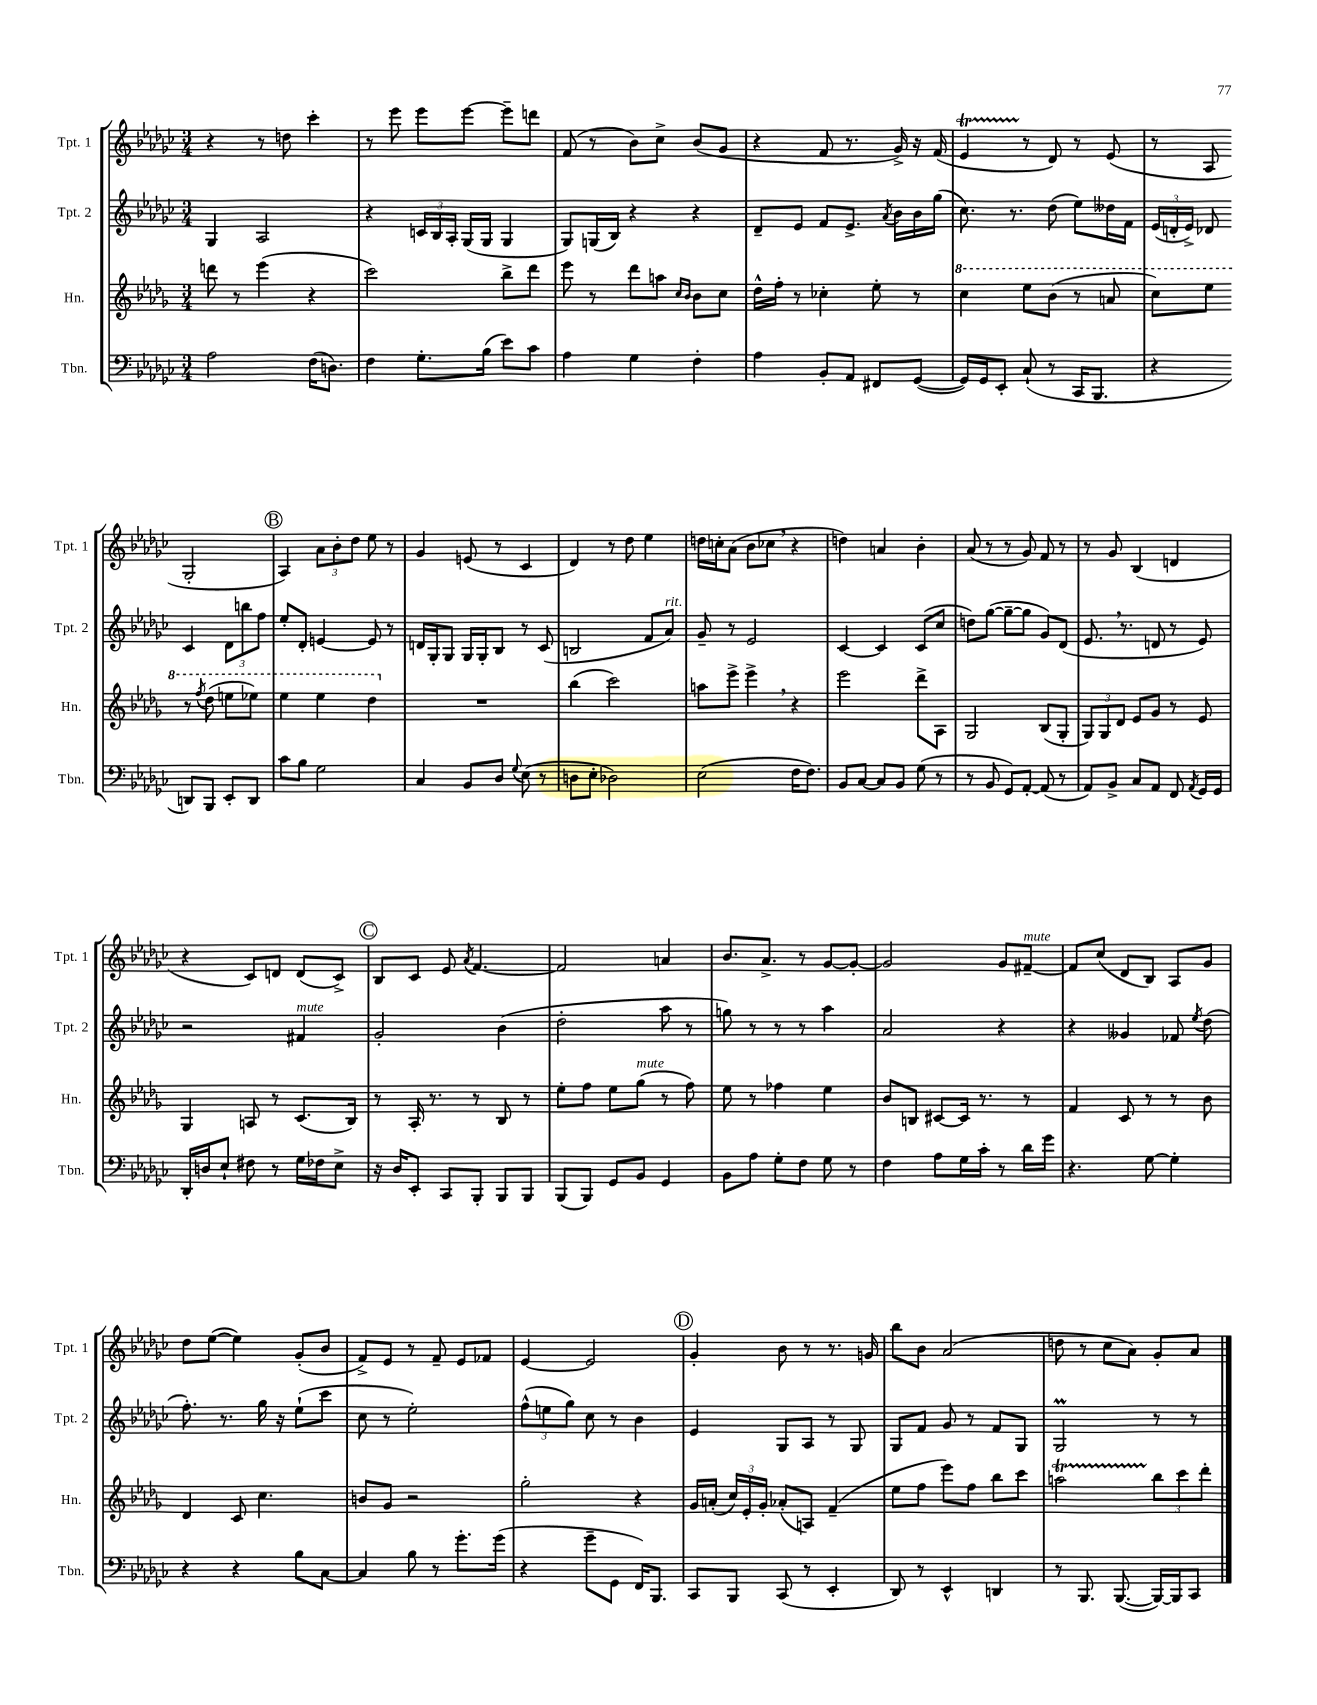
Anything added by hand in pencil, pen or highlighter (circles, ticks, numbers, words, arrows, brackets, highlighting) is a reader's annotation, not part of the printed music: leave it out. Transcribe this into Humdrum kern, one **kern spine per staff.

**kern	**kern	**kern	**kern
*staff4	*staff3	*staff2	*staff1
*clefF4	*clefG2	*clefG2	*clefG2
*k[b-e-a-d-g-c-]	*k[b-e-a-d-g-]	*k[b-e-a-d-g-c-]	*k[b-e-a-d-g-c-]
*M3/4	*M3/4	*M3/4	*M3/4
2A-	8ddd	4G-	4r
.	8r	.	.
.	(4eee-	2A-	8r
.	.	.	8dd
(16F	4r	.	4ccc-'
8.D)	.	.	.
=	=	=	=
4F	2ccc)	4r	8r
.	.	.	8eee-
8.G-'	.	24c	8eee-
.	.	24B-	.
.	.	24A-'	.
.	.	(16G-	[8eee-
(16B-	.	16G-	.
8e-)	8bb-^	4G-	8eee-~]
8c-	8ddd-	.	8ddd
=	=	=	=
4A-	8eee-	8G-)	(8f
.	8r	(16G	8r
.	.	16B-)	.
4G-	8ddd-	4r	8b-)
.	8aa	.	8cc-^
.	16qqcc	.	.
.	16qqb-	.	.
4F'	8b-	4r	(8b-
.	8cc	.	8g-
=	=	=	=
4A-	16dd-^^	8d-~	4r
.	16ff'	.	.
.	8r	8e-	.
8BB-'	4cc-'	8f	8f
8AA-	.	8.e-^	8.r
8FF#	8ee-'	.	.
.	.	8qa-	.
.	.	16b-	16g-^)
([8GG-	8r	16b-	16r
.	.	(16gg-	(16f
=	=	=	=
16GG-])	4ccc	8.cc-)	4e-
16GG-	.	.	.
8EE-'	.	.	.
.	.	8.r	.
(8C-`	8eee-	.	8r
8r	(8bb-	(8dd-	8d-)
16CC-	8r	8ee-)	8r
8.BBB-	.	.	.
.	8aa	16dd--	(8e-
.	.	16f	.
=	=	=	=
4r	8ccc)	(24e-	8r
.	.	24d'	.
.	.	24e-^)	.
.	8eee-	8d-	8A-
8DD)	8r	4c-	2G-'
.	8qfff	.	.
8BBB-	(8ddd-	.	.
8EE-'	8eee	12d-	.
.	.	12bb	.
8DD	8eee-)	.	.
.	.	12ff	.
=	=	=	=
8c-	4eee-	8ee-'	4A-)
8B-	.	8d-'	.
2G-	4eee-	[4e	12a-
.	.	.	12b-'
.	.	.	12dd-
.	4ddd-	8e]	8ee-
.	.	8r	8r
=	=	=	=
4C-	2.r	16d	4g-
.	.	16G-'	.
.	.	8G-	.
8BB-	.	16G-	(8e
.	.	16G-'	.
8D-	.	8B-	8r
8qqG-	.	.	.
(8E-	.	8r	4c-
8r	.	(8c-	.
=	=	=	=
8D	(4bb-	2B	4d-)
8E-'	.	.	.
2D-)	2ccc)	.	8r
.	.	.	8dd-
.	.	8f	4ee-
.	.	8a-)	.
=	=	=	=
(2E-	8aa	8g-~	16dd
.	.	.	16cc'
.	8eee-^	8r	(8a-
.	4eee-^	2e-	8b-
.	.	.	8cc-
16F	4r	.	4r
8.F)	.	.	.
=	=	=	=
8BB-	2eee-	[4c-	4dd)
[8C-	.	.	.
8C-]	.	4c-]	4a
8BB-	.	.	.
(8G-	8ddd-^	(8c-	4b-'
8r	8A-	8cc-	.
=	=	=	=
8r	2G-	8dd)	(8a-
8BB-	.	([8gg-	8r
8GG-)	.	8gg-~_	8r
[8AA-'	.	8gg-]	8g-)
(8AA-]	(8B-	8g-)	8f
8r	8G-'	(8d-	8r
=	=	=	=
8AA-)	12G-)	8.e-	8r
.	12G-	.	.
8BB-^	.	.	8g-
.	12d-	.	.
.	.	8.r	.
8C-	8e-	.	(4B-
8AA-	8g-	8d	.
8FF	8r	8r	4d
8qAA-	.	.	.
16GG-	8e-	8e-)	.
16GG-	.	.	.
=	=	=	=
16DD-'	4G-	2r	4r
16D	.	.	.
8E-`	.	.	.
8F#	8A	.	8c-)
8r	8r	.	8d
16G-	(8.c	4f#	(8d
16F-	.	.	.
8E-^	.	.	8c-^)
.	16B-)	.	.
=	=	=	=
16r	8r	2g-'	8B-
16D-	.	.	.
8EE-'	16A-'	.	8c-
.	8.r	.	.
8CC-	.	.	8e-
.	.	.	8qa-
8BBB-'	8r	.	[4.f
8BBB-	8B-	(4b-	.
8BBB-	8r	.	.
=	=	=	=
(8BBB-	8ee-'	2dd-'	2f]
8BBB-)	8ff	.	.
8GG-	8ee-	.	.
8BB-	(8gg-	.	.
4GG-	8r	8aa-	4a
.	8ff)	8r	.
=	=	=	=
8BB-	8ee-	8gg)	8.b-
8A-	8r	8r	.
.	.	.	8.a-^
8G-'	4ff-	8r	.
8F	.	8r	8r
8G-	4ee-	4aa-	[8g-
8r	.	.	8g-'_
=	=	=	=
4F	8b-	2a-	2g-]
.	8B	.	.
8A-	[8c#	.	.
16G-	16c#]	.	.
16c-'	8.r	.	.
8r	.	4r	8g-
16d-	8r	.	[8f#~
16g-	.	.	.
=	=	=	=
4.r	4f	4r	8f#]
.	.	.	(8cc-
.	8c	4g--	8d-
[8G-	8r	.	8B-)
4G-']	8r	8f-	8A-
.	.	8qee-	.
.	8b-	(8dd-	8g-
=	=	=	=
4r	4d-	8.ff')	8dd-
.	.	.	([8ee-
.	.	8.r	.
4r	8c	.	4ee-])
.	4.cc	16gg-	.
.	.	16r	.
8B-	.	(8ee-`	(8g-'
[8C-	.	8ccc-	8b-
=	=	=	=
4C-]	8b	8cc-	8f^)
.	8g-	8r	8e-
8B-	2r	2ee-')	8r
8r	.	.	8f~
8.g-'	.	.	8e-
.	.	.	8f-
(16g-	.	.	.
=	=	=	=
4r	2gg-'	(12ff^^	[4e-
.	.	12ee	.
.	.	12gg-)	.
8g-~	.	8cc-	2e-]
8GG-	.	8r	.
16FF)	4r	4b-	.
8.BBB-	.	.	.
=	=	=	=
8CC-	16g-	4e-	4g-'
.	(16a'	.	.
8BBB-	24cc)	.	.
.	24e-'	.	.
.	24g-'	.	.
(8CC-	(8a-'	8G-	8b-
8r	8A)	8A-	8r
4EE-'	(4f~	8r	8.r
.	.	8G-	.
.	.	.	16g
=	=	=	=
8DD-)	8ee-	8G-	8bb-
8r	8ff	8f	8b-
4EE-^^	8eee-)	8g-	(2a-
.	8ff	8r	.
4DD	8bb-	8f	.
.	8ccc	8G-	.
=	=	=	=
8r	2aa	2G-	8dd
8.BBB-	.	.	8r
.	.	.	8cc-
([8.BBB-	.	.	.
.	.	.	8a-)
16BBB-_)	12bb-	8r	8g-'
16BBB-]	.	.	.
.	12ccc	.	.
8CC-	.	8r	8a-
.	12ddd-'	.	.
==	==	==	==
*-	*-	*-	*-
